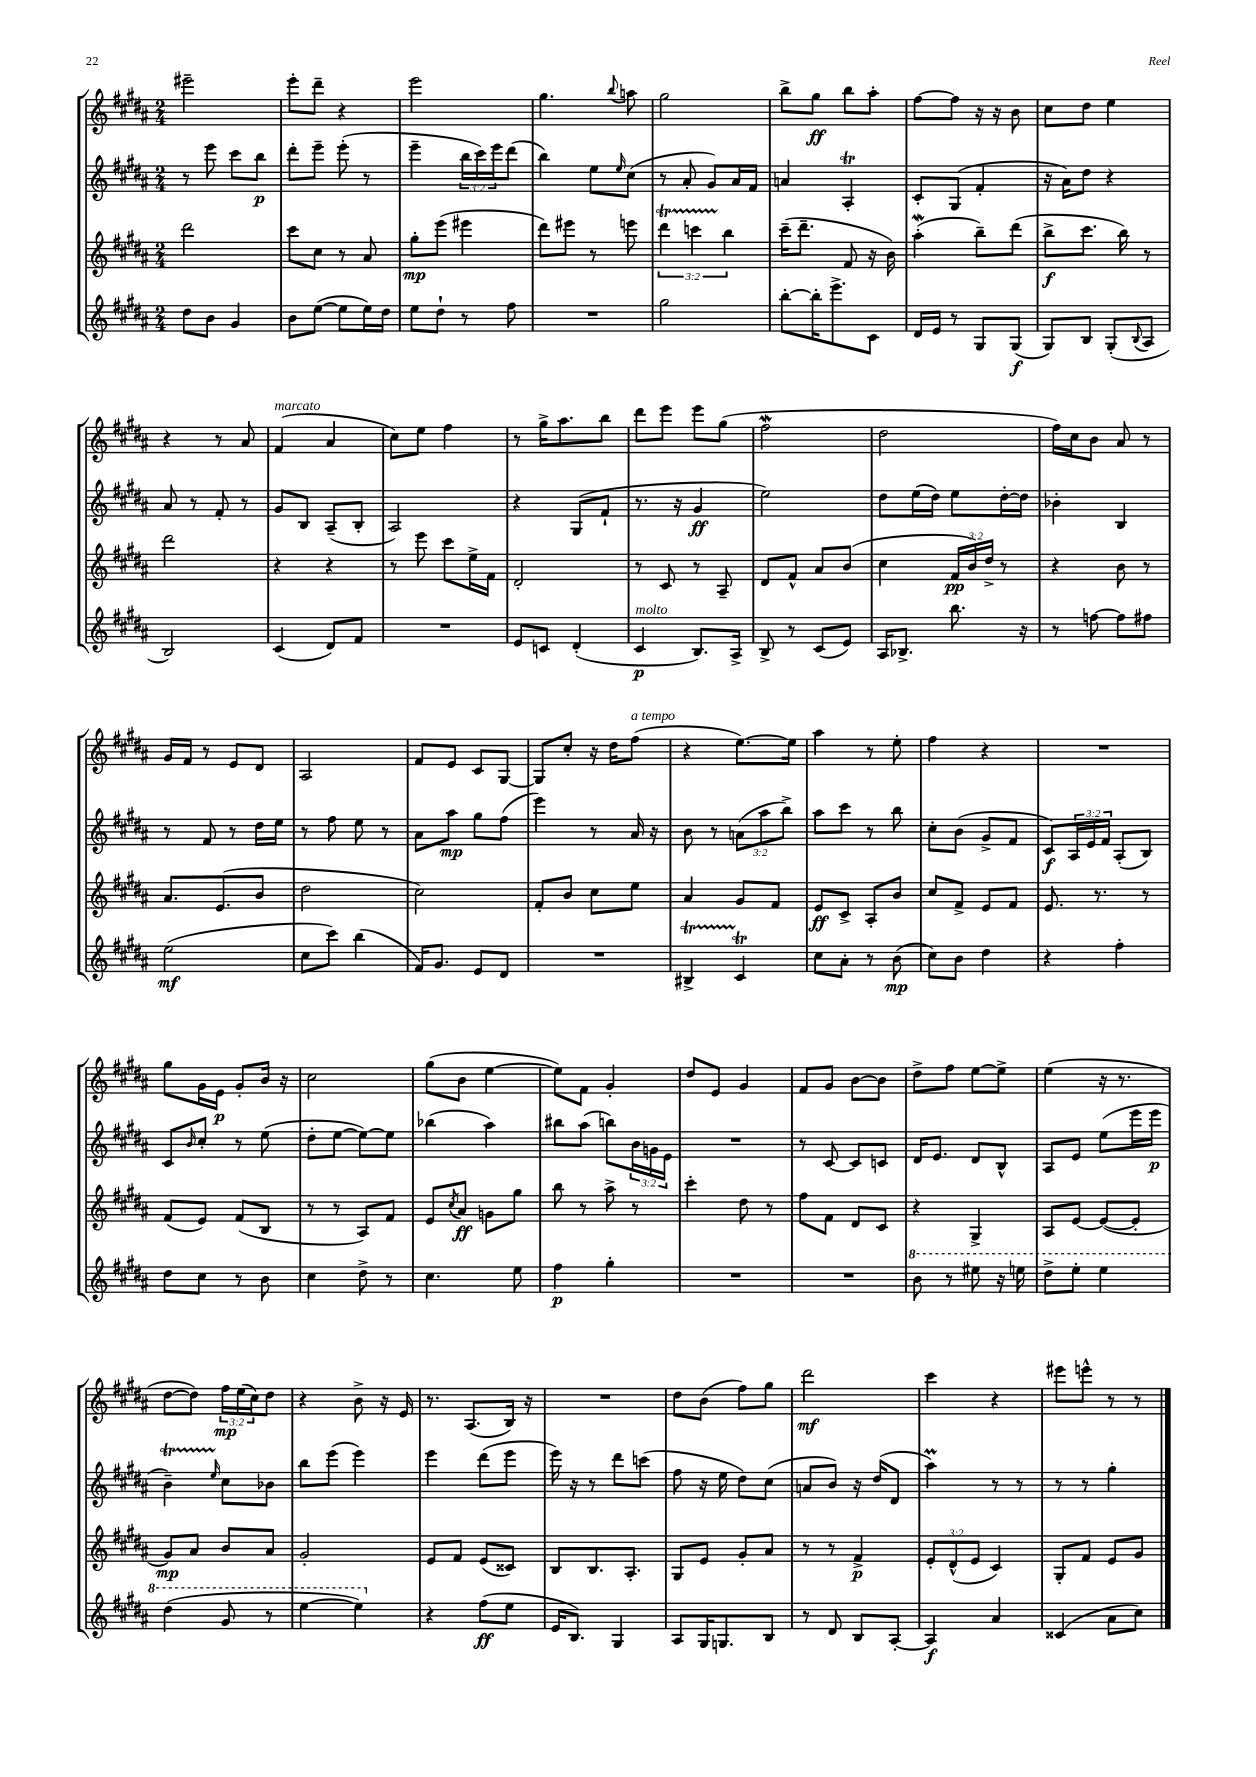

**kern	**dynam	**kern	**dynam	**kern	**dynam	**kern	**dynam
*part4	*part4	*part3	*part3	*part2	*part2	*part1	*part1
*staff4	*staff4	*staff3	*staff3	*staff2	*staff2	*staff1	*staff1
*clefG2	*	*clefG2	*	*clefG2	*	*clefG2	*
*k[f#c#g#d#a#]	*	*k[f#c#g#d#a#]	*	*k[f#c#g#d#a#]	*	*k[f#c#g#d#a#]	*
*M2/4	*	*M2/4	*	*M2/4	*	*M2/4	*
=16	=16	=16	=16	=16	=16	=16	=16
8dd#\L	.	2ddd#\	.	8r	.	2eee#X~\	.
8b\J	.	.	.	8eee\	.	.	.
4g#/	.	.	.	8ccc#\L	.	.	.
.	.	.	.	8bb\J	p	.	.
=17	=17	=17	=17	=17	=17	=17	=17
8b\L	.	8ccc#\L	.	8ddd#'\L	.	8eee'\L	.
([8ee\J	.	8cc#\J	.	8eee~\J	.	8ddd#~\J	.
8ee\L]	.	8r	.	(8eee'\	.	4r	.
16ee\L)	.	8a#/	.	8r	.	.	.
16dd#\JJ	.	.	.	.	.	.	.
=18	=18	=18	=18	=18	=18	=18	=18
8ee\L	.	8gg#'\L	mp	4eee~\	.	2eee\	.
8dd#`\J	.	(8eee\J	.	.	.	.	.
8r	.	4eee#X\	.	24bb\LL	.	.	.
.	.	.	.	24ccc#\)	.	.	.
.	.	.	.	24eee\J	.	.	.
8ff#\	.	.	.	(8ddd#\J	.	.	.
=19	=19	=19	=19	=19	=19	=19	=19
2r	.	8ddd#\L)	.	4bb\)	.	4.gg#\	.
.	.	8eee#X\J	.	.	.	.	.
.	.	8r	.	8ee\L	.	.	.
.	.	.	.	16qqee/	.	8qqbb/	.
.	.	8eeen\	.	(8cc#\J	.	8aan\	.
=20	=20	=20	=20	=20	=20	=20	=20
2gg#\	.	6ddd#t\	.	8r	.	2gg#\	.
.	.	.	.	8a#'/	.	.	.
.	.	6cccnTTT\	.	.	.	.	.
.	.	.	.	8g#/L)	.	.	.
.	.	6bb\	.	.	.	.	.
.	.	.	.	16a#/L	.	.	.
.	.	.	.	16f#/JJ	.	.	.
=21	=21	=21	=21	=21	=21	=21	=21
[8bb'\L	.	(16ccc#~\KL	.	4an/	.	8bb^\L	.
.	.	8.ddd#~\J	.	.	.	.	.
16bb'\K]	.	.	.	.	.	8gg#\J	ff
8.eee^\	.	.	.	.	.	.	.
.	.	8f#/	.	4A#t'/	.	8bb\L	.
8c#\J	.	16r	.	.	.	8aa#'\J	.
.	.	16b\)	.	.	.	.	.
=22	=22	=22	=22	=22	=22	=22	=22
16d#/LL	.	(4aa#W'\	.	8c#'/L	.	[8ff#\L	.
16e/JJ	.	.	.	.	.	.	.
8r	.	.	.	(8G#/J	.	8ff#\J]	.
8G#/L	.	8bb~\L)	.	4f#'/	.	16r	.
.	.	.	.	.	.	16r	.
(8G#/J	f	(8ddd#\J	.	.	.	8b\	.
=23	=23	=23	=23	=23	=23	=23	=23
8G#/L)	.	8bb^\L	f	16r	.	8cc#\L	.
.	.	.	.	16a#\KL)	.	.	.
8B/J	.	8.ccc#\J	.	8dd#\J	.	8dd#\J	.
(8G#'/L	.	.	.	4r	.	4ee\	.
.	.	16bb\)	.	.	.	.	.
8qqB/	.	.	.	.	.	.	.
8A#/J	.	8r	.	.	.	.	.
!!LO:LB:g=z
=24	=24	=24	=24	=24	=24	=24	=24
2B/)	.	2ddd#\	.	8a#/	.	4r	.
.	.	.	.	8r	.	.	.
.	.	.	.	8f#'/	.	8r	.
.	.	.	.	8r	.	8a#/	.
=25	=25	=25	=25	=25	=25	=25	=25
!	!	!	!	!	!	!LO:TX:a:i:t=marcato	!
(4c#/	.	4r	.	8g#/L	.	(4f#/	.
.	.	.	.	8B/J	.	.	.
8d#/L)	.	4r	.	(8A#~/L	.	4a#/	.
8f#/J	.	.	.	8B'/J	.	.	.
=26	=26	=26	=26	=26	=26	=26	=26
2r	.	8r	.	2A#/)	.	8cc#\L)	.
.	.	8eee\	.	.	.	8ee\J	.
.	.	8ccc#\L	.	.	.	4ff#\	.
.	.	16ee^\L	.	.	.	.	.
.	.	16f#\JJ	.	.	.	.	.
=27	=27	=27	=27	=27	=27	=27	=27
8e/L	.	2d#'/	.	4r	.	8r	.
8cn/J	.	.	.	.	.	16gg#^\KL	.
.	.	.	.	.	.	8.aa#\	.
(4d#'/	.	.	.	(8G#/L	.	.	.
.	.	.	.	8f#`/J	.	8bb\J	.
=28	=28	=28	=28	=28	=28	=28	=28
!LO:TX:a:i:t=molto	!	!	!	!	!	!	!
4c#/	p	8r	.	8.r	.	8ddd#\L	.
.	.	8c#/	.	.	.	8eee\J	.
.	.	.	.	16r	.	.	.
8.B/L)	.	8r	.	4g#/	ff	8eee\L	.
.	.	8A#~/	.	.	.	(8gg#\J	.
16A#^/Jk	.	.	.	.	.	.	.
=29	=29	=29	=29	=29	=29	=29	=29
8B^/	.	8d#/L	.	2ee\)	.	2ff#W\	.
8r	.	8f#^^/J	.	.	.	.	.
(8c#/L	.	8a#/L	.	.	.	.	.
8e/J)	.	(8b/J	.	.	.	.	.
=30	=30	=30	=30	=30	=30	=30	=30
16A#/KL	.	4cc#\	.	8dd#\L	.	2dd#\	.
8.B-X^/J	.	.	.	.	.	.	.
.	.	.	.	(16ee\L	.	.	.
.	.	.	.	16dd#\JJ)	.	.	.
8.bb\	.	24f#/LL	pp	8ee\L	.	.	.
.	.	24b/)	.	.	.	.	.
.	.	24dd#^/JJ	.	.	.	.	.
.	.	8r	.	[16dd#'\L	.	.	.
16r	.	.	.	16dd#\JJ]	.	.	.
=31	=31	=31	=31	=31	=31	=31	=31
8r	.	4r	.	4b-X'\	.	16ff#\LL)	.
.	.	.	.	.	.	16cc#\J	.
[8ffn\	.	.	.	.	.	8b\J	.
8ff\L]	.	8b\	.	4B/	.	8a#/	.
8ff#X\J	.	8r	.	.	.	8r	.
!!LO:LB:g=z
=32	=32	=32	=32	=32	=32	=32	=32
(2ee\	mf	8.a#/L	.	8r	.	16g#/LL	.
.	.	.	.	.	.	16f#/JJ	.
.	.	.	.	8f#/	.	8r	.
.	.	(8.e/	.	.	.	.	.
.	.	.	.	8r	.	8e/L	.
.	.	8b/J	.	16dd#\LL	.	8d#/J	.
.	.	.	.	16ee\JJ	.	.	.
=33	=33	=33	=33	=33	=33	=33	=33
8cc#\L	.	2dd#\	.	8r	.	2A#/	.
8ccc#\J)	.	.	.	8ff#\	.	.	.
(4bb\	.	.	.	8ee\	.	.	.
.	.	.	.	8r	.	.	.
=34	=34	=34	=34	=34	=34	=34	=34
16f#/KL)	.	2cc#\)	.	8a#\L	.	8f#/L	.
8.g#/J	.	.	.	.	.	.	.
.	.	.	.	8aa#\J	mp	8e/J	.
8e/L	.	.	.	8gg#\L	.	8c#/L	.
8d#/J	.	.	.	(8ff#\J	.	[8G#/J	.
=35	=35	=35	=35	=35	=35	=35	=35
2r	.	8f#'/L	.	4eee\)	.	8G#/L]	.
.	.	8b/J	.	.	.	8cc#'/J	.
.	.	8cc#\L	.	8r	.	16r	.
.	.	.	.	.	.	16dd#\KL	.
!	!	!	!	!	!	!LO:TX:a:i:t=a tempo	!
.	.	8ee\J	.	16a#/	.	(8ff#\J	.
.	.	.	.	16r	.	.	.
=36	=36	=36	=36	=36	=36	=36	=36
4B#Xt^/	.	4a#/	.	8b\	.	4r	.
.	.	.	.	8r	.	.	.
4c#T/	.	8g#/L	.	(12an\L	.	[8.ee\L)	.
.	.	.	.	12aa#\	.	.	.
.	.	8f#/J	.	.	.	.	.
.	.	.	.	12bb^\J)	.	.	.
.	.	.	.	.	.	16ee\Jk]	.
=37	=37	=37	=37	=37	=37	=37	=37
8cc#\L	.	8e/L	ff	8aa#\L	.	4aa#\	.
8a#'\J	.	8c#^/J	.	8ccc#\J	.	.	.
8r	.	8A#'/L	.	8r	.	8r	.
(8b\	mp	8b/J	.	8bb\	.	8ee'\	.
=38	=38	=38	=38	=38	=38	=38	=38
8cc#\L)	.	8cc#/L	.	8cc#'\L	.	4ff#\	.
8b\J	.	8f#^/J	.	(8b\J	.	.	.
4dd#\	.	8e/L	.	8g#^/L	.	4r	.
.	.	8f#/J	.	8f#/J	.	.	.
=39	=39	=39	=39	=39	=39	=39	=39
4r	.	8.e/	.	8c#/L)	f	2r	.
.	.	.	.	24A#/L	.	.	.
.	.	.	.	24e/	.	.	.
.	.	8.r	.	.	.	.	.
.	.	.	.	24f#/JJ	.	.	.
4ff#'\	.	.	.	(8A#'/L	.	.	.
.	.	8r	.	8B/J)	.	.	.
!!LO:LB:g=z
=40	=40	=40	=40	=40	=40	=40	=40
8dd#\L	.	(8f#/L	.	8c#/L	.	8gg#\L	.
.	.	.	.	16qqb/	.	.	.
8cc#\J	.	8e/J)	.	8cc#'/J	.	16g#\L	.
.	.	.	.	.	.	16e\JJ	p
8r	.	(8f#/L	.	8r	.	8g#'/L	.
8b\	.	8B/J	.	(8ee\	.	16b/Jk	.
.	.	.	.	.	.	16r	.
=41	=41	=41	=41	=41	=41	=41	=41
4cc#\	.	8r	.	8dd#'\L	.	2cc#\	.
.	.	8r	.	[8ee\J	.	.	.
8dd#^\	.	8A#/L)	.	8ee\L_)	.	.	.
8r	.	8f#/J	.	8ee\J]	.	.	.
=42	=42	=42	=42	=42	=42	=42	=42
4.cc#\	.	8e/L	.	(4bb-X\	.	(8gg#\L	.
.	.	8qcc#/	.	.	.	.	.
.	.	8a#/J	ff	.	.	8b\J	.
.	.	8gn\L	.	4aa#\)	.	[4ee\	.
8ee\	.	8gg#\J	.	.	.	.	.
=43	=43	=43	=43	=43	=43	=43	=43
4ff#\	p	8bb\	.	8bb#X\L	.	8ee\L])	.
.	.	8r	.	(8aa#\J	.	8f#\J	.
4gg#'\	.	8aa#^\	.	8bbn\L)	.	4g#'/	.
.	.	8r	.	24b\L	.	.	.
.	.	.	.	24gn\	.	.	.
.	.	.	.	24e\JJ	.	.	.
=44	=44	=44	=44	=44	=44	=44	=44
2r	.	4ccc#'\	.	2r	.	8dd#/L	.
.	.	.	.	.	.	8e/J	.
.	.	8dd#\	.	.	.	4g#/	.
.	.	8r	.	.	.	.	.
=45	=45	=45	=45	=45	=45	=45	=45
2r	.	8ff#\L	.	8r	.	8f#/L	.
.	.	8f#\J	.	[8c#/	.	8g#/J	.
.	.	8d#/L	.	8c#/L]	.	[8b\L	.
.	.	8c#/J	.	8cn/J	.	8b\J]	.
=46	=46	=46	=46	=46	=46	=46	=46
*8va	*	*	*	*	*	*	*
8bb\	.	4r	.	16d#/KL	.	8dd#^\L	.
.	.	.	.	8.e/J	.	.	.
8r	.	.	.	.	.	8ff#\J	.
8eee#X\	.	4G#^/	.	8d#/L	.	[8ee\L	.
16r	.	.	.	8B^^/J	.	8ee^\J]	.
16eeen\	.	.	.	.	.	.	.
=47	=47	=47	=47	=47	=47	=47	=47
8ddd#^\L	.	8A#/L	.	8A#/L	.	(4ee\	.
8eee'\J	.	[8e/J	.	8e/J	.	.	.
4eee\	.	(8e/L_	.	(8ee\L	.	16r	.
.	.	.	.	.	.	8.r	.
.	.	8e'/J]	.	16eee\L	.	.	.
.	.	.	.	16eee\JJ	p	.	.
!!LO:LB:g=z
=48	=48	=48	=48	=48	=48	=48	=48
(4ddd#\	.	8g#/L)	mp	4bT~\)	.	[8dd#\L	.
.	.	8a#/J	.	.	.	8dd#\J])	.
.	.	.	.	16qqee/	.	.	.
8gg#/	.	8b/L	.	8cc#\L	.	24ff#\LL	mp
.	.	.	.	.	.	(24ee\	.
.	.	.	.	.	.	24cc#\J)	.
8r	.	8a#/J	.	8b-X\J	.	8dd#\J	.
=49	=49	=49	=49	=49	=49	=49	=49
[4eee\	.	2g#'/	.	8bb\L	.	4r	.
.	.	.	.	(8eee\J	.	.	.
4eee\])	.	.	.	4eee\)	.	8b^\	.
.	.	.	.	.	.	16r	.
.	.	.	.	.	.	16e/	.
=50	=50	=50	=50	=50	=50	=50	=50
*X8va	*	*	*	*	*	*	*
4r	.	8e/L	.	4eee\	.	8.r	.
.	.	8f#/J	.	.	.	.	.
.	.	.	.	.	.	(8.A#/L	.
(8ff#\L	ff	(8e/L	.	(8ddd#\L	.	.	.
8ee\J	.	8c##X/J)	.	8eee\J	.	16B/Jk)	.
.	.	.	.	.	.	16r	.
=51	=51	=51	=51	=51	=51	=51	=51
16e/KL	.	8B/L	.	16eee\)	.	2r	.
8.B/J)	.	.	.	16r	.	.	.
.	.	8.B/	.	8r	.	.	.
4G#/	.	.	.	8ddd#\L	.	.	.
.	.	8.A#'/J	.	.	.	.	.
.	.	.	.	(8cccn\J	.	.	.
=52	=52	=52	=52	=52	=52	=52	=52
8A#/L	.	8G#/L	.	8ff#\	.	8dd#\L	.
16G#/K	.	8e/J	.	16r	.	(8b\J	.
8.Gn/	.	.	.	16ee\	.	.	.
.	.	8g#'/L	.	8dd#\L)	.	8ff#\L)	.
8B/J	.	8a#/J	.	(8cc#\J	.	8gg#\J	.
=53	=53	=53	=53	=53	=53	=53	=53
8r	.	8r	.	8an/L	.	2ddd#\	mf
8d#/	.	8r	.	8b/J)	.	.	.
8B/L	.	4f#^/	p	16r	.	.	.
.	.	.	.	(16dd#/KL	.	.	.
[8A#'/J	.	.	.	8d#/J	.	.	.
=54	=54	=54	=54	=54	=54	=54	=54
4A#/]	f	12e'/L	.	4aa#m\)	.	4ccc#\	.
.	.	(12d#^^/	.	.	.	.	.
.	.	12e/J	.	.	.	.	.
4a#/	.	4c#/)	.	8r	.	4r	.
.	.	.	.	8r	.	.	.
=55	=55	=55	=55	=55	=55	=55	=55
(4c##X/	.	8G#'/L	.	8r	.	8eee#X\L	.
.	.	8f#/J	.	8r	.	8eeen^^\J	.
8a#\L	.	8e/L	.	4gg#'\	.	8r	.
8cc#\J)	.	8g#/J	.	.	.	8r	.
==	==	==	==	==	==	==	==
*-	*-	*-	*-	*-	*-	*-	*-
